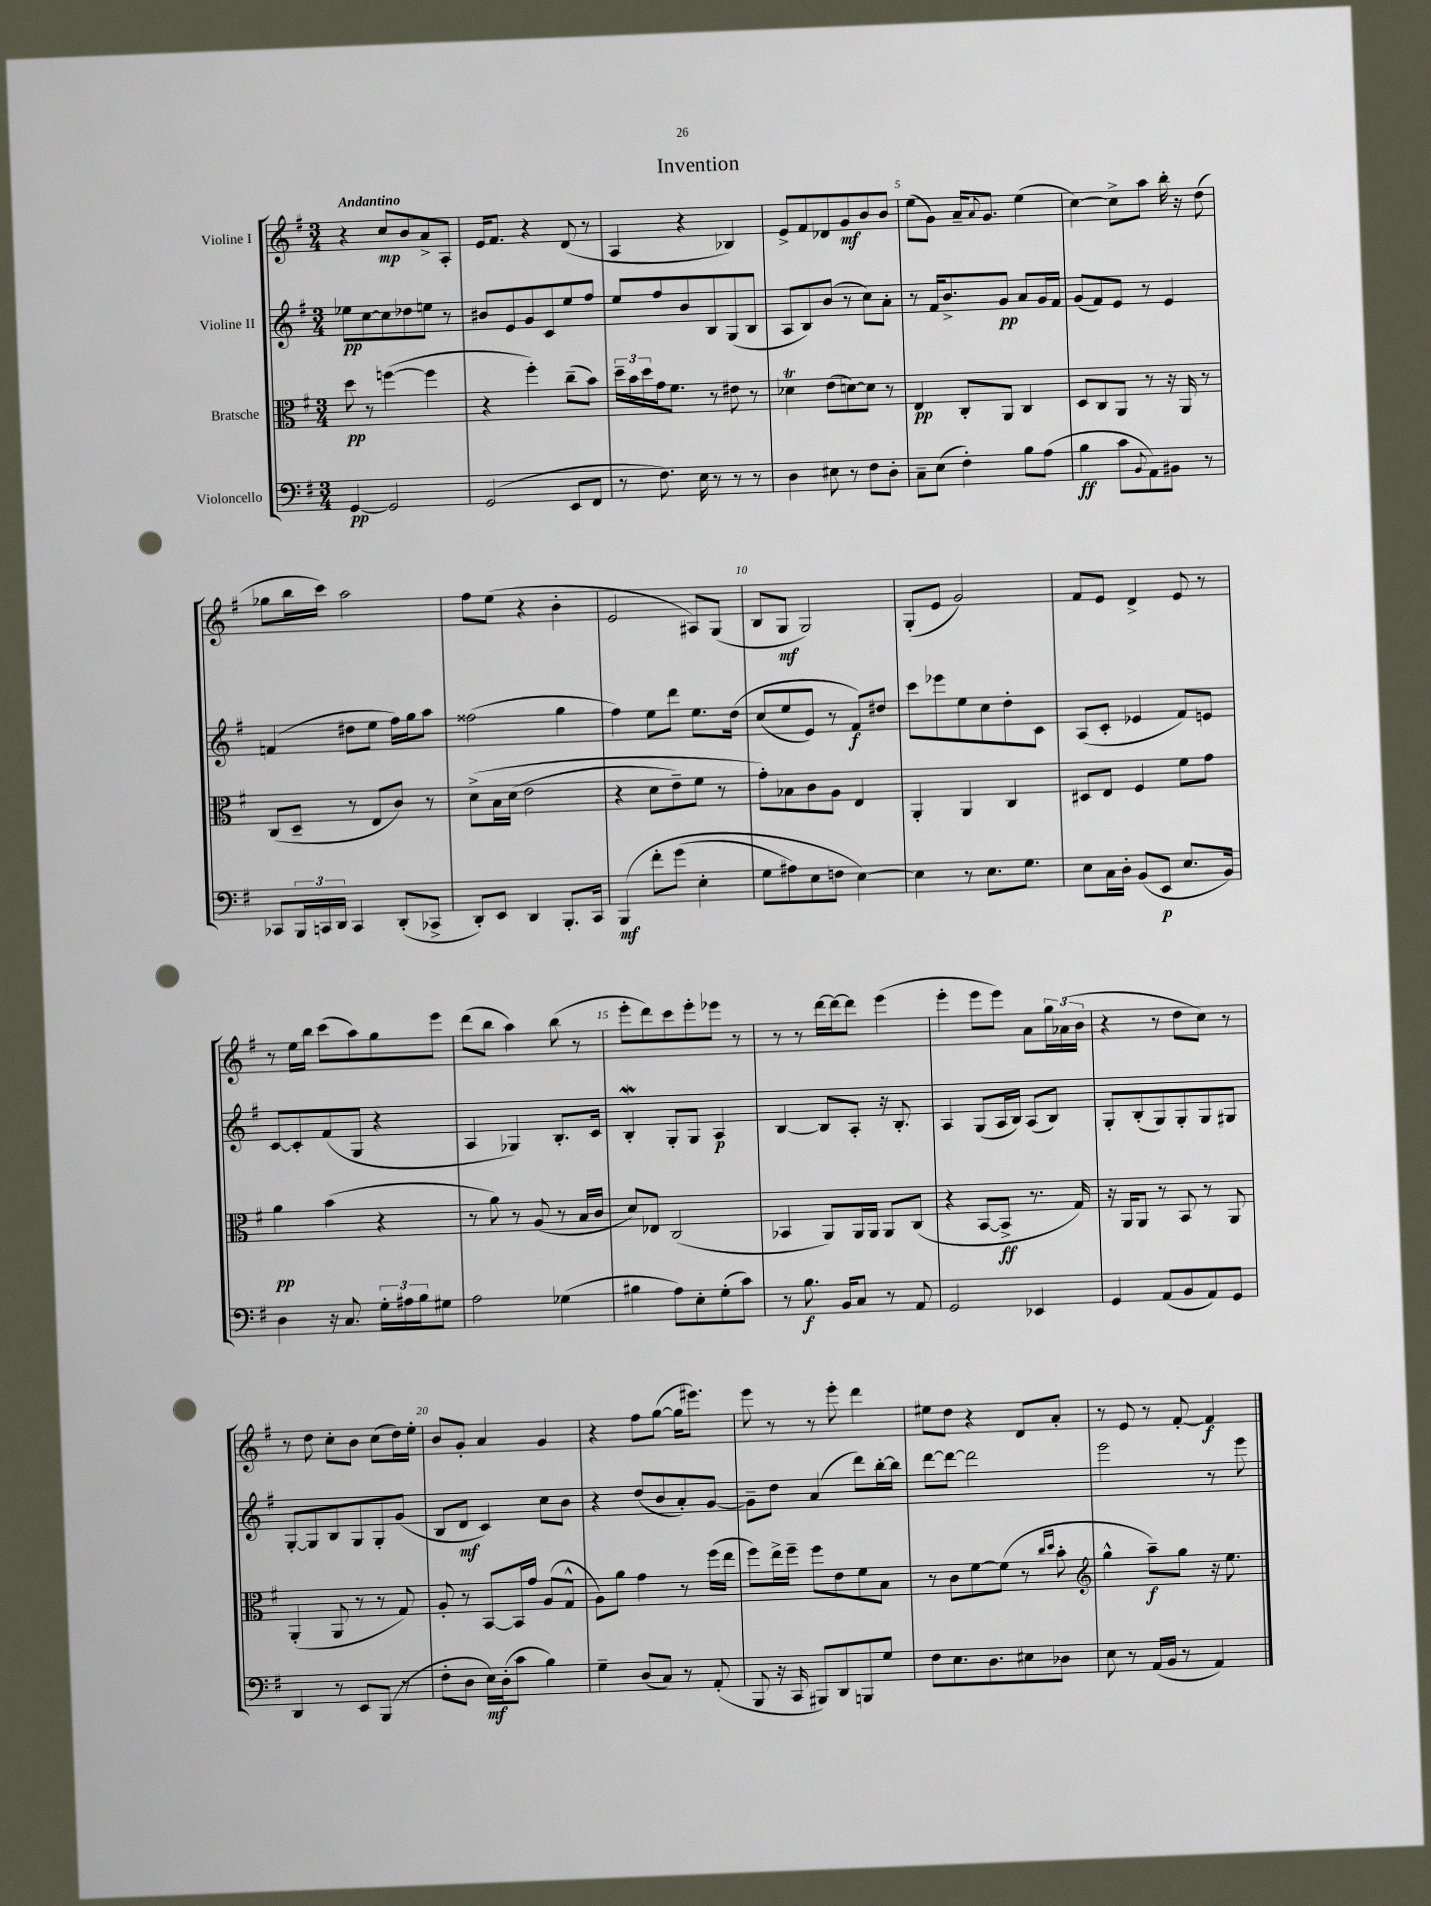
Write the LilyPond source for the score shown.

\header { title = "Invention" }
<<
\new StaffGroup <<
\new Staff = "s0" \with { instrumentName = "Violine I" } {
    \clef treble \key g \major \numericTimeSignature \time 3/4 \tempo "Andantino"
    r4 c''8\mp b'8 a'8-> a8-. |
    e'16 fis'8. r4 d'8( r8 |
    a4 r4 bes4) |
    e'8-> fis'8 des'8 g'8\mf b'8 b'8 |
    e''8( g'8) a'16-- \appoggiatura { a'8 } g'8. e''4( |
    c''4~) c''8-> a''8 b''16-. r16 d''8( |
    ges''8 b''16 c'''16) a''2 |
    fis''8 e''8( r4 b'4-. |
    e'2 ais8) g8( |
    b8 g8\mf g2) |
    g8-.( e'8 g'2) |
    fis'8 e'8 d'4-> e'8 r8 |
    r8 e''16 b''16 c'''8( a''8) g''8 e'''8 |
    d'''8( b''8 a''4) b''8( r8 |
    e'''8-. d'''8) c'''8 e'''8-. ees'''8 r8 |
    r8 r8 d'''16~ d'''16~ d'''8 e'''4( |
    e'''4-. e'''8 e'''8) a'8 \tuplet 3/2 { g''16 aes'16( b'16 } |
    r4 r8 d''8 c''8) r8 |
    r8 d''8 c''8-. b'8 c''8( d''16) e''16-. |
    b'8 g'8-. a'4 g'4 |
    r4 fis''8 g''8~( g''16 eis'''8.) |
    e'''8 r8 r8 e'''8-. d'''4 |
    eis''8 d''8 r4 d'8 a'8-. |
    r8 e'8 r8 fis'8~-. fis'4\f \bar "|." |
}
\new Staff = "s1" \with { instrumentName = "Violine II" } {
    \clef treble \key g \major \numericTimeSignature \time 3/4
    ees''8\pp c''8~ c''8 des''8 e''8 r8 |
    bis'8 e'8 g'8 c'8 e''8 fis''8 |
    e''8 fis''8 b'8 b8 g8( b8 |
    a8 b8) b'8( r8 c''8) a'8-. |
    r8 fis'16 b'8.-> g'8\pp a'8 g'16 fis'16 |
    g'8( fis'8) e'8 r8 e'4 |
    f'4( dis''8 e''8 fis''16) g''16 a''8 |
    fisis''2( g''4 |
    fis''4) e''8 d'''8 e''8. d''16\( |
    c''8( e''8 e'8) r8 fis'8\f\) dis''8 |
    c'''8 ees'''8 e''8 c''8 d''8-. c'8 |
    a8( c'8-. ees'4 fis'8) e'8 |
    c'8~ c'8-. fis'8( g8 r4 |
    a4 ges4) b8.-. c'16 |
    b4-.\mordent g8-. g8 a4\p |
    b4~ b8 a8-. r16 b8.-. |
    a4 g8( a16 b16) a8( b8) |
    g8-. b8-.( g8) g8-. g8 gis8 |
    g8~-. g8 b8 g8 g8-. g'8( |
    b8 d'8\mf c'4) c''8 b'8 |
    r4 d''8( b'8 a'8-.) g'8~ |
    g'8-- d''8 a'4( d'''8) b''16~-. b''16 |
    d'''8~ d'''8~ d'''2 |
    e'''2 r8 e'''8 \bar "|." |
}
\new Staff = "s2" \with { instrumentName = "Bratsche" } {
    \clef alto \key g \major \numericTimeSignature \time 3/4
    d''8\pp r8 f''4~( f''4 |
    r4 fis''4-.) c''8--( b'8) |
    \tuplet 3/2 { d''16-- b'16 d''16 } g'16 fis'8. r8 eis'8 r8 |
    des'4\trill e'8( d'8~) d'8 r8 |
    e4\pp c8-. a,8 c4 |
    d8 c8 a,8 r8 r16 a,16 r8 |
    c8( d8-- r8 e8 c'8) r8 |
    d'8->\( b16 d'16( e'2 |
    r4 d'8 e'8--) fis'8 r8 |
    g'8-.\) bes8 c'8 a8 e4 |
    a,4-. a,4 c4 |
    dis8 e8 fis4 fis'8 g'8 |
    a'4\pp b'4( r4 |
    r8 a'8) r8 a8( r8 b16 c'16 |
    d'8) ees8 c2( |
    bes,4 a,8) a,16 a,16 a,8 c8( |
    r4 b,8~ b,8->\ff r8. g16) |
    r16 a,16 a,8 r8 b,8 r8 a,8 |
    a,4-.( a,8 r8 r8 g8) |
    a8-. r8 b,8~ b,16 g'16 a8( g8-^ |
    a8) a'8 g'4 r8 fis''16( e''16 |
    fis''8) e''16-> fis''16-- fis''8 e'8 fis'8 b8 |
    r8 c'8 fis'8~ fis'8( r8 \grace { c''16 d''16 } b'8-. |
    \clef treble g''4-^ a''8--\f) g''8 r16 e''8. \bar "|." |
}
\new Staff = "s3" \with { instrumentName = "Violoncello" } {
    \clef bass \key g \major \numericTimeSignature \time 3/4
    g,4~\pp g,2 |
    g,2( e,8 fis,8 |
    r8 fis8.) e16 r8 r8 r8 |
    d4 eis8 r8 fis8 d8-. |
    c8-- e8( fis4-.) b8 a8( |
    b4\ff c'8 \appoggiatura { b,8 } a,8) bis,8 r8 |
    ces,8 \tuplet 3/2 { b,,16 c,16 d,16 } c,4 d,8-.( ces,8-> |
    d,8-.) e,8 d,4 b,,8.-. c,16 |
    b,,4\mf\( fis'8-. g'8( e4-. |
    g8 ais8) e8 f8 e4~\) |
    e4 r8 e8. g8. |
    e8 c16 d16-. b,8( e,8\p e8. b,16) |
    d4 r16 c8. \tuplet 3/2 { g16-. ais16 b16 } gis8 |
    a2 ges4( |
    bis4 a8) e8-. g8-.( c'8) |
    r8 b8.\f b,16 c8 r8 a,8 |
    g,2 ees,4 |
    g,4 a,8( b,8 a,8) g,8 |
    d,4 r8 e,8 b,,8( r8 |
    fis8-. d8 e16\mf) d16-.( c'8 b4) |
    g4-- d8( c8) r8 a,8-.( |
    b,,8 r16 c,16 bis,,8) d,8 b,,8 g8 |
    fis8 e8. d8. eis8 des8 |
    e8 r8 a,16( b,16 r8 a,4) \bar "|." |
}
>>
>>
\layout { \context { \Score \override BarNumber.break-visibility = ##(#f #t #t) barNumberVisibility = #(every-nth-bar-number-visible 5) } }
